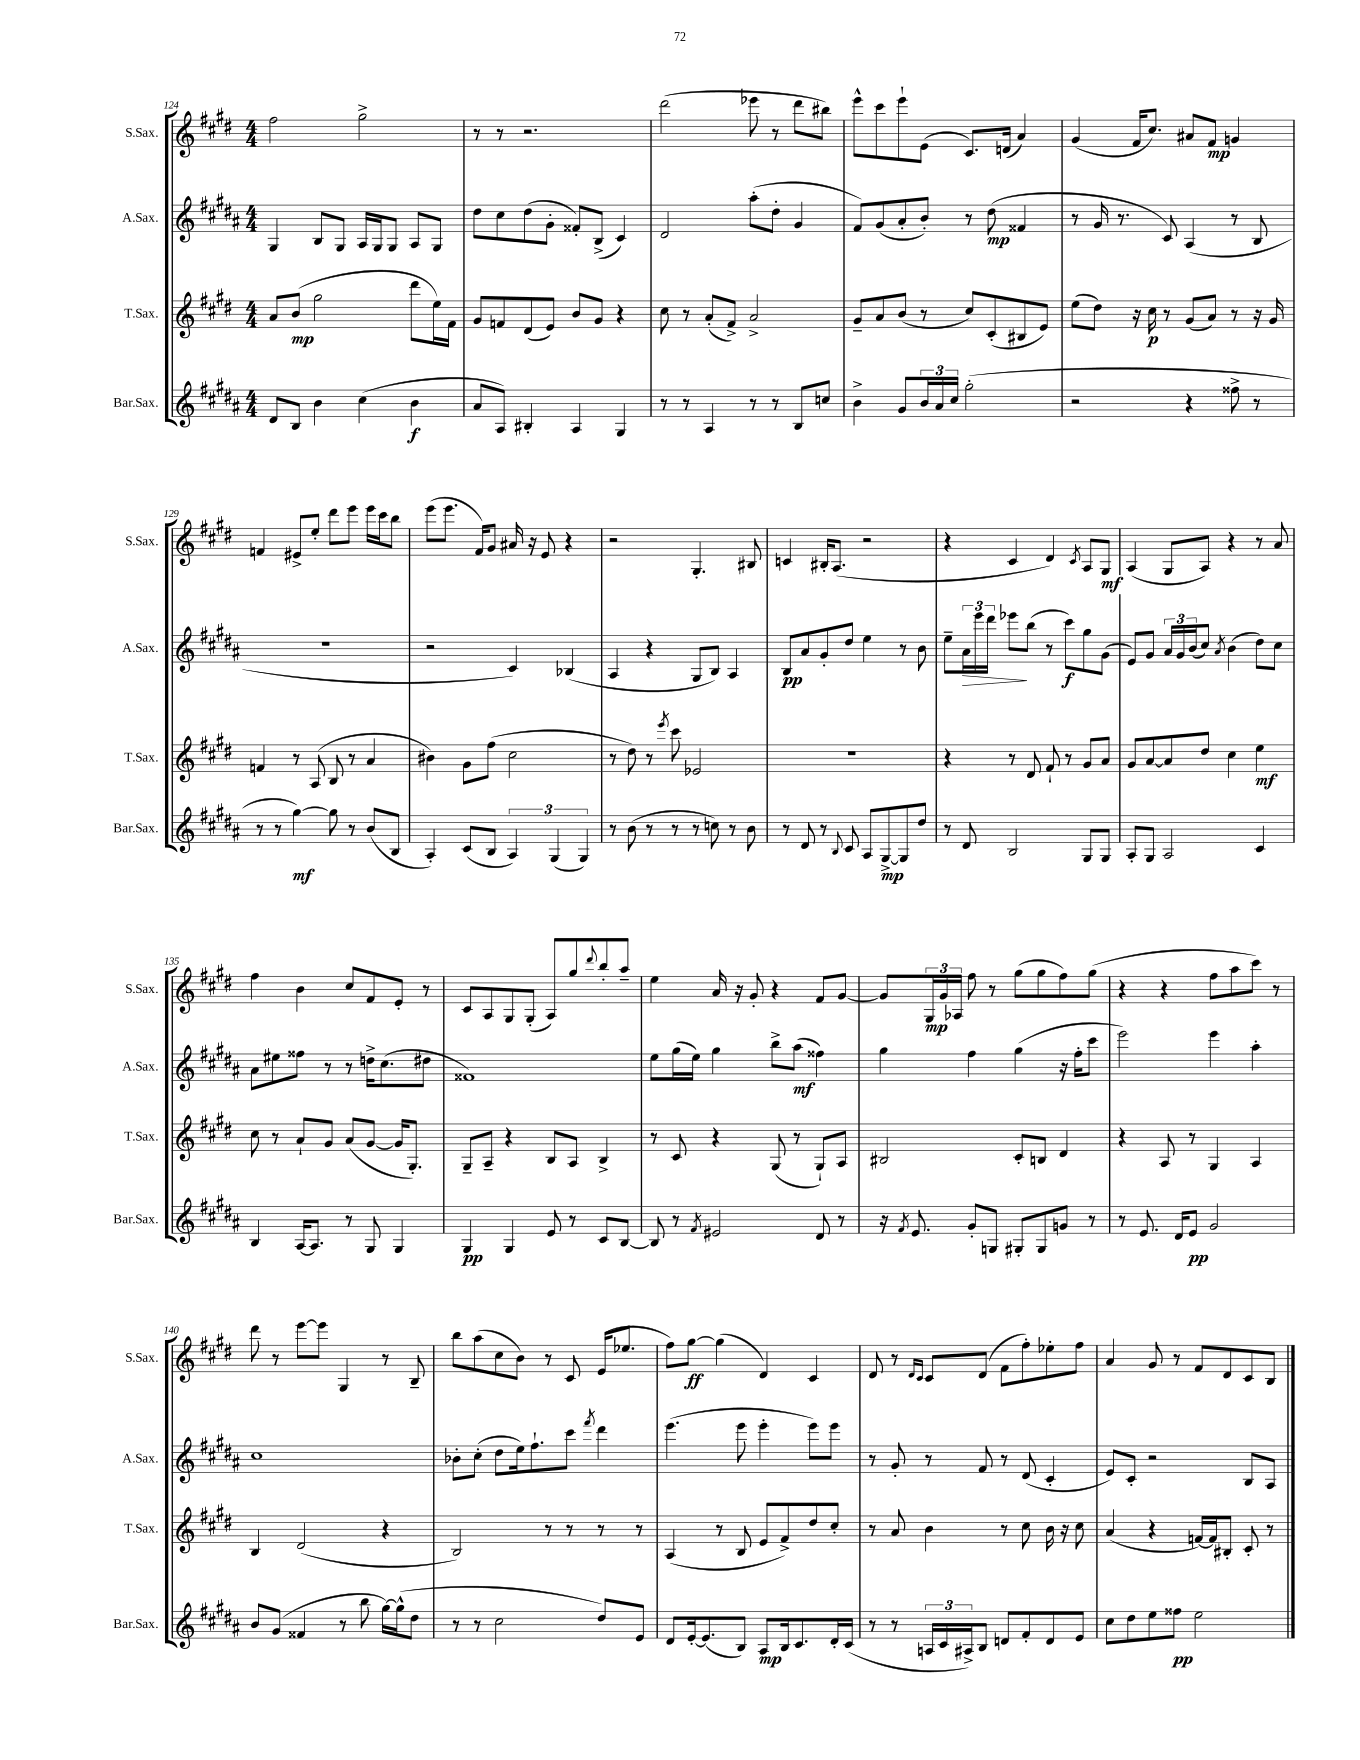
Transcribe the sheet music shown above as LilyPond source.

<<
\new StaffGroup <<
\new Staff = "s0" \with { instrumentName = "S.Sax." shortInstrumentName = "S.Sax." } {
    \clef treble \key e \major \numericTimeSignature \time 4/4
    fis''2 gis''2-> |
    r8 r8 r2. |
    dis'''2( ees'''8 r8 dis'''8 bis''8) |
    e'''8-^ cis'''8 e'''8-! e'8( cis'8.) d'16( a'4) |
    gis'4( fis'16 cis''8.) ais'8 fis'8\mp g'4 |
    f'4 eis'8-> e''8-. dis'''8 e'''8 e'''16 cis'''16 b''8 |
    e'''8( e'''8. fis'16) gis'8 ais'16 r16 e'8 r4 |
    r2 gis4.-. bis8 |
    c'4 bis16-. a8.( r2 |
    r4 cis'4 dis'4) \acciaccatura { cis'8 } a8 gis8\mf |
    a4( gis8 a8) r4 r8 a'8 |
    fis''4 b'4 cis''8 fis'8 e'8-. r8 |
    cis'8 a8 gis8 gis8-.( a8) gis''8 \appoggiatura { dis'''8 } b''8-. a''8-- |
    e''4 a'16 r16 gis'8-. r4 fis'8 gis'8~ |
    gis'8 \tuplet 3/2 { gis16\mp gis'16 aes16 } fis''8 r8 gis''8( gis''8 fis''8) gis''8( |
    r4 r4 fis''8 a''8 cis'''8) r8 |
    dis'''8 r8 e'''8~ e'''8 gis4 r8 b8-- |
    b''8 a''8( cis''8 b'8) r8 cis'8 e'16( ees''8. |
    fis''8) gis''8~\ff gis''4( dis'4) cis'4 |
    dis'8 r8 \grace { dis'16 cis'16 } cis'8 dis'8( fis'8 fis''8-.) ees''8-. fis''8 |
    a'4 gis'8 r8 fis'8 dis'8 cis'8 b8 \bar "|." |
}
\new Staff = "s1" \with { instrumentName = "A.Sax." shortInstrumentName = "A.Sax." } {
    \clef treble \key b \major \numericTimeSignature \time 4/4
    gis4 b8 gis8 ais16 gis16 gis8 ais8 gis8 |
    dis''8 cis''8 dis''8( gis'8-. fisis'8-.) b8->( cis'4) |
    dis'2 ais''8-.( dis''8-. gis'4 |
    fis'8) gis'8( ais'8-. b'8-.) r8 dis''8\mp( fisis'4 |
    r8 gis'16 r8. cis'8) ais4( r8 b8 |
    R1 |
    r2 cis'4) bes4( |
    ais4 r4 gis8 b8) ais4 |
    b8\pp ais'8 gis'8-. dis''8 e''4 r8 b'8 |
    e''8-- \tuplet 3/2 { ais'16\> e'''16 dis'''16 } ees'''8\! b''8( r8 cis'''8\f) gis''8 gis'8( |
    e'8) gis'8 \tuplet 3/2 { ais'16 gis'16 b'16( } cis''8) \acciaccatura { ais'8 } b'4( dis''8) cis''8 |
    ais'8 eis''8 fisis''8 r8 r8 d''16-> cis''8.( dis''8 |
    fisis'1) |
    e''8 gis''16( e''16) gis''4 b''8-> ais''8\mf( fisis''4) |
    gis''4 fis''4 gis''4( r16 fis''16-. cis'''8 |
    e'''2) e'''4 ais''4-. |
    cis''1 |
    bes'8-. cis''8-.( dis''8 e''16) fis''8.-! cis'''8 \acciaccatura { fis'''8 } dis'''4 |
    e'''4.( e'''8 e'''4-. e'''8) e'''8 |
    r8 gis'8-. r8 fis'8 r8 dis'8( cis'4-. |
    e'8) cis'8-. r2 b8 ais8 \bar "|." |
}
\new Staff = "s2" \with { instrumentName = "T.Sax." shortInstrumentName = "T.Sax." } {
    \clef treble \key e \major \numericTimeSignature \time 4/4
    a'8 b'8\mp( gis''2 dis'''8 e''16) fis'16 |
    gis'8 f'8 dis'8( e'8) b'8 gis'8 r4 |
    cis''8 r8 a'8-.( fis'8->) a'2-> |
    gis'8-- a'8 b'8( r8 cis''8) cis'8-.( bis8 e'8) |
    e''8( dis''8) r16 cis''16\p r8 gis'8( a'8) r8 r16 gis'16 |
    f'4 r8 a8( b8 r8 a'4 |
    bis'4) gis'8 fis''8( cis''2 |
    r8 dis''8) r8 \acciaccatura { e'''8 } cis'''8 ees'2 |
    R1 |
    r4 r8 dis'8 fis'8-! r8 gis'8 a'8 |
    gis'8 a'8~ a'8 dis''8 cis''4 e''4\mf |
    cis''8 r8 a'8-! gis'8 a'8( gis'8~ gis'16 gis8.-.) |
    gis8-- a8-- r4 b8 a8 b4-> |
    r8 cis'8 r4 gis8( r8 gis8-!) a8 |
    bis2 cis'8-. b8 dis'4 |
    r4 a8 r8 gis4 a4 |
    b4 dis'2( r4 |
    b2) r8 r8 r8 r8 |
    a4( r8 b8 e'8 fis'8->) dis''8 cis''8-. |
    r8 a'8 b'4 r8 cis''8 b'16 r16 cis''8 |
    a'4( r4 f'16~) f'16 bis8-. cis'8-. r8 \bar "|." |
}
\new Staff = "s3" \with { instrumentName = "Bar.Sax." shortInstrumentName = "Bar.Sax." } {
    \clef treble \key b \major \numericTimeSignature \time 4/4
    dis'8 b8 b'4 cis''4( b'4\f |
    ais'8 ais8) bis4-. ais4 gis4 |
    r8 r8 ais4 r8 r8 b8 c''8 |
    b'4-> gis'8 \tuplet 3/2 { b'16 ais'16 cis''16 } gis''2-.( |
    r2 r4 fisis''8-> r8 |
    r8 r8 gis''4~\mf) gis''8 r8 b'8( b8 |
    ais4-.) cis'8( b8 \tuplet 3/2 { ais4) gis4( gis4) } |
    r8 b'8( r8 r8 r8 c''8) r8 b'8 |
    r8 dis'8 r8 \appoggiatura { b8 } cis'8 ais8 gis8~->\mp gis8 dis''8 |
    r8 dis'8 b2 gis8 gis8 |
    ais8-. gis8 ais2 cis'4 |
    b4 ais16~ ais8. r8 gis8 gis4 |
    gis4\pp gis4 e'8 r8 cis'8 b8~ |
    b8 r8 \acciaccatura { fis'8 } eis'2 dis'8 r8 |
    r16 \acciaccatura { fis'8 } e'8. gis'8-. g8 gis8-. gis8 g'8 r8 |
    r8 e'8. dis'16 e'8\pp gis'2 |
    b'8 gis'8( fisis'4 r8 b''8 gis''16~) gis''16-^( dis''8 |
    r8 r8 cis''2 dis''8) e'8 |
    dis'8 e'16~-. e'8.( b8) ais8\mp b16 cis'8. dis'16-. cis'16( |
    r8 r8 \tuplet 3/2 { a16 cis'16 ais16->) } b8 d'8 fis'8-. d'8 e'8 |
    cis''8 dis''8 e''8 fisis''8\pp e''2 \bar "|." |
}
>>
>>
\layout { \context { \Score currentBarNumber = #124 } }
